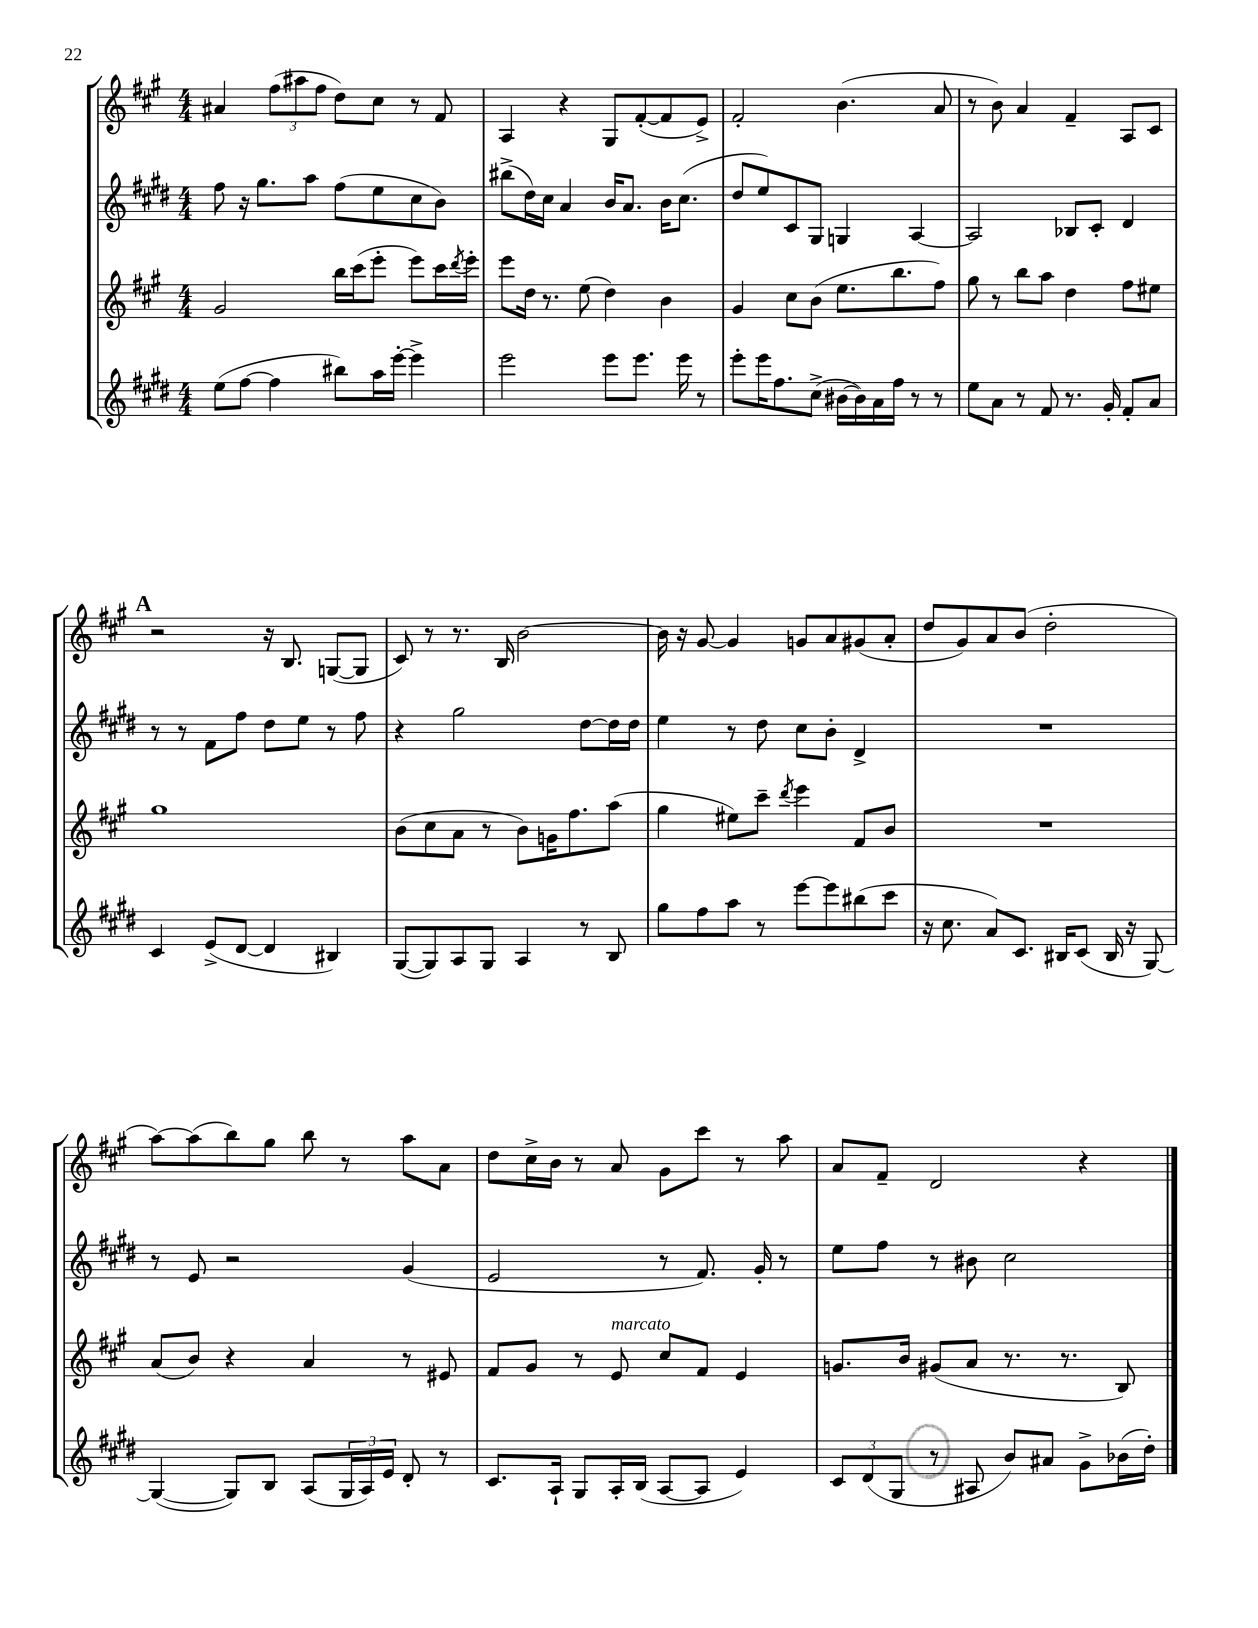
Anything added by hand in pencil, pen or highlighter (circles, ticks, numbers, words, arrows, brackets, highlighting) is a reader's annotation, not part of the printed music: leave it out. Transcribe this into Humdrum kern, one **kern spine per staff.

**kern	**kern	**kern	**kern
*staff4	*staff3	*staff2	*staff1
*clefG2	*clefG2	*clefG2	*clefG2
*k[f#c#g#d#]	*k[f#c#g#]	*k[f#c#g#d#]	*k[f#c#g#]
*M4/4	*M4/4	*M4/4	*M4/4
(8ee	2g#	8ff#	4a#
[8ff#	.	16r	.
.	.	8.gg#	.
4ff#]	.	.	(12ff#
.	.	.	12aa#
.	.	8aa	.
.	.	.	12ff#
8bb#)	16bb	(8ff#	8dd)
.	(16ccc#	.	.
16aa	8eee'	8ee	8cc#
[16eee'	.	.	.
4eee^]	8eee)	8cc#	8r
.	16ccc#	8b)	8f#
.	8qddd	.	.
.	16eee'	.	.
=	=	=	=
2eee	8eee	(8bb#^	4A
.	16dd	16dd#)	.
.	8.r	16cc#	.
.	.	4a	4r
.	(8ee	.	.
8eee	4dd)	16b	8G#
.	.	8.a	.
8.eee	.	.	([8f#'
.	4b	16b	8f#]
16eee	.	(8.cc#	.
8r	.	.	8e^)
=	=	=	=
8eee'	4g#	8dd#	2f#'
16eee	.	8ee)	.
8.ff#	.	.	.
.	8cc#	8c#	.
(8cc#^	(8b	8G#	.
[16b#	8.ee	4G	(4.b
16b#])	.	.	.
16a	.	.	.
16ff#	8.bb	.	.
8r	.	[4A	.
8r	8ff#)	.	8a
=	=	=	=
8ee	8gg#	2A]	8r
8a	8r	.	8b)
8r	8bb	.	4a
8f#	8aa	.	.
8.r	4dd	8B-	4f#~
.	.	8c#'	.
16g#'	.	.	.
8f#'	8ff#	4d#	8A
8a	8ee#	.	8c#
=	=	=	=
4c#	1gg#	8r	2r
.	.	8r	.
(8e^	.	8f#	.
[8d#	.	8ff#	.
4d#]	.	8dd#	16r
.	.	.	8.B
.	.	8ee	.
4B#)	.	8r	([8G
.	.	8ff#	8G]
=	=	=	=
([8G#	(8b	4r	8c#)
8G#])	8cc#	.	8r
8A	8a	2gg#	8.r
8G#	8r	.	.
.	.	.	16B
4A	8b)	.	[2b
.	16g	.	.
.	8.ff#	.	.
8r	.	[8dd#	.
8B	(8aa	16dd#]	.
.	.	16dd#	.
=	=	=	=
8gg#	4gg#	4ee	16b]
.	.	.	16r
8ff#	.	.	[8g#
8aa	8ee#)	8r	4g#]
8r	8ccc#~	8dd#	.
.	8qddd	.	.
[8eee	4eee	8cc#	8g
8eee]	.	8b'	8a
(8bb#	8f#	4d#^	(8g#
8ccc#	8b	.	8a'
=	=	=	=
16r	1r	1r	8dd
8.cc#	.	.	.
.	.	.	8g#)
8a)	.	.	8a
8.c#	.	.	(8b
.	.	.	2dd'
16B#	.	.	.
(8c#	.	.	.
16B#	.	.	.
16r	.	.	.
[8G#)	.	.	.
=	=	=	=
(4G#_	(8a	8r	[8aa)
.	8b)	8e	(8aa]
8G#])	4r	2r	8bb)
8B	.	.	8gg#
(8A	4a	.	8bb
24G#	.	.	8r
24A)	.	.	.
24e	.	.	.
8d#'	8r	(4g#	8aa
8r	8e#	.	8a
=	=	=	=
8.c#	8f#	2e	8dd
.	8g#	.	16cc#^
16A`	.	.	16b
8G#	8r	.	8r
16A'	8e	.	8a
(16B	.	.	.
[8A	8cc#	8r	8g#
8A]	8f#	8.f#)	8ccc#
4e)	4e	.	8r
.	.	16g#'	.
.	.	8r	8aa
=	=	=	=
12c#	8.g	8ee	8a
(12d#	.	.	.
.	.	8ff#	8f#~
12G#	.	.	.
.	16b	.	.
8r	(8g#	8r	2d
8A#	8a	8b#	.
8b)	8.r	2cc#	.
8a#	.	.	.
.	8.r	.	.
8g#^	.	.	4r
(16b-	8B)	.	.
16dd#')	.	.	.
==	==	==	==
*-	*-	*-	*-
